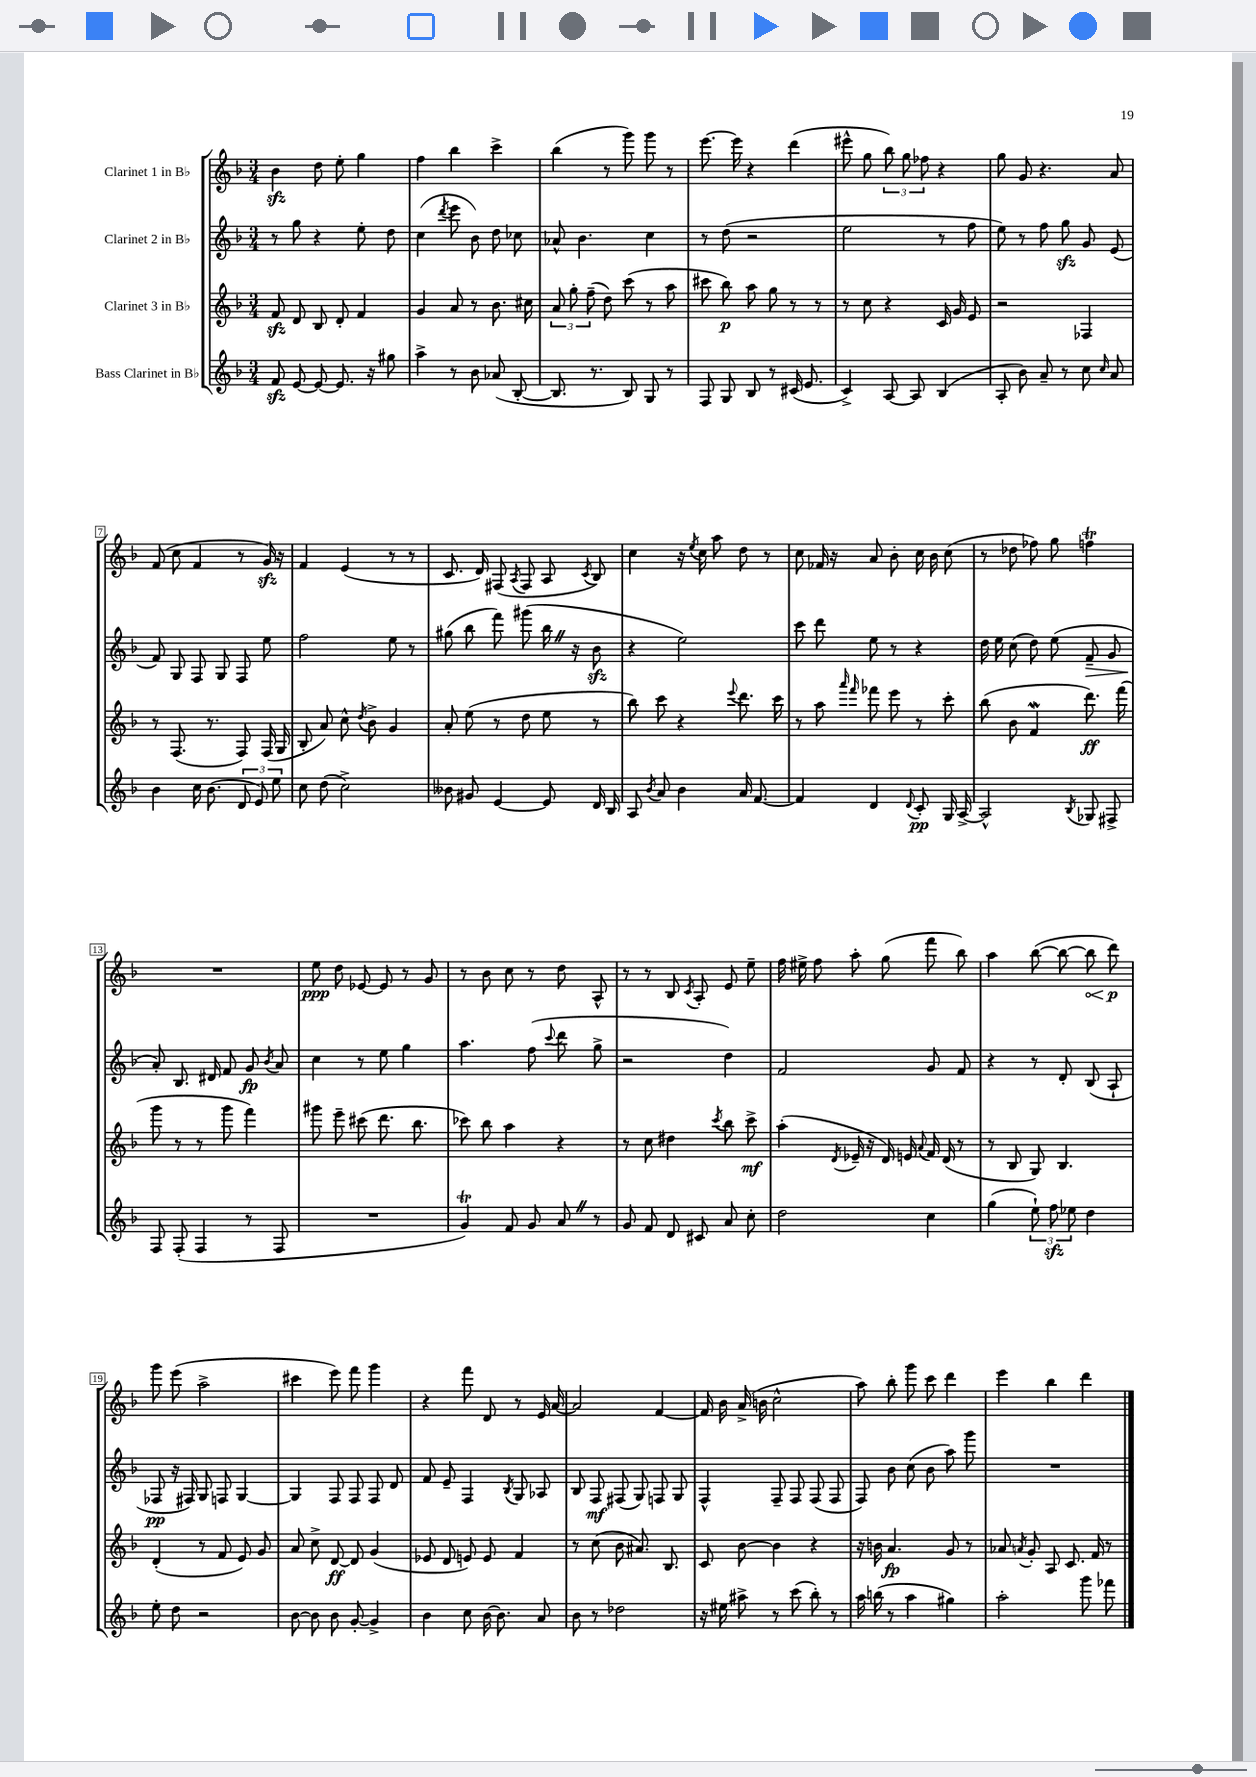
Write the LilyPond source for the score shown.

<<
\new StaffGroup <<
\new Staff = "s0" \with { instrumentName = "Clarinet 1 in Bb" } {
    \clef treble \key f \major \numericTimeSignature \time 3/4
    \autoBeamOff bes'4\sfz d''8 e''8-. g''4 |
    f''4 bes''4 c'''4-> |
    bes''4( r8 g'''8) g'''8 r8 |
    e'''8.~ e'''16 r4 d'''4( |
    eis'''8-^ g''8 \tuplet 3/2 { bes''8) g''8 fes''8 } r4 |
    g''8 g'8 r4. a'8 |
    f'8( c''8 f'4 r8 g'16\sfz) r16 |
    f'4 e'4( r8 r8 |
    c'8. d'16) fis8( \acciaccatura { a8 } fis8 a8 \acciaccatura { c'8 } bes8) |
    c''4 r16 \acciaccatura { e''8 } c''16 a''8 d''8 r8 |
    c''8 fes'16 r16 a'8 bes'8-. c''16 bes'16 c''8( |
    r8 des''8 fes''8) g''8 f''4\trill |
    R2. |
    e''8\ppp d''8 ees'8~ ees'8 r8 g'8 |
    r8 bes'8 c''8 r8 d''8 a8-^ |
    r8 r8 bes8 \acciaccatura { c'8 } a8-. e'8 e''8-- |
    f''16 eis''16-> f''8 a''8-. g''8( f'''8 bes''8) |
    a''4 bes''8~( bes''8~ \once \override Hairpin.circled-tip = ##t bes''8\< d'''8\p\!) |
    g'''8 e'''8( a''2-> |
    cis'''4 e'''8) f'''8 g'''4 |
    r4 f'''8 d'8 r8 e'16 a'16~ |
    a'2 f'4~ |
    f'16 bes'16 a'16->( b'16 c''2-^ |
    a''8) bes''8-. g'''8 c'''8 d'''4 |
    e'''4 bes''4 d'''4 \bar "|." |
}
\new Staff = "s1" \with { instrumentName = "Clarinet 2 in Bb" } {
    \clef treble \key f \major \numericTimeSignature \time 3/4
    \autoBeamOff r8 g''8 r4 e''8-. d''8 |
    c''4( \acciaccatura { d'''8 } e'''8 bes'8) d''8 ces''8 |
    aes'8-^ bes'4. c''4 |
    r8 d''8( r2 |
    e''2 r8 f''8 |
    e''8) r8 f''8 g''8\sfz g'8 e'8( |
    f'8) g8 f8 g8 f8 e''8 |
    f''2 e''8 r8 |
    gis''8( bes''8 f'''8) gis'''8( bes''16 \once \override BreathingSign.text = \markup { \musicglyph "scripts.caesura.straight" } \breathe r16 bes'8\sfz |
    r4 e''2) |
    c'''8 d'''8 e''8 r8 r4 |
    d''16 e''16 c''8( d''8) e''8( f'8--\> g'8 |
    a'8-.\!) bes8. dis'16 f'8 g'8\fp \acciaccatura { bes'8 } a'8 |
    c''4 r8 e''8 g''4 |
    a''4. f''8( \appoggiatura { c'''8 } d'''8 g''8-> |
    r2 d''4) |
    f'2 g'8 f'8 |
    r4 r8 d'8-. bes8( a8-! |
    fes8\pp r16 fis16) g8 f8 g4~ |
    g4 f8 f8 f8 d'8 |
    f'8 e'8-- f4 \acciaccatura { bes8 } g8 aes8 |
    bes8 f8\mf fis8( g8) f8 g8 |
    f4-^ f8-- f8 f8( f8 |
    f8) bes'8 c''8( bes'8 a''8) g'''8 |
    R2. \bar "|." |
}
\new Staff = "s2" \with { instrumentName = "Clarinet 3 in Bb" } {
    \clef treble \key f \major \numericTimeSignature \time 3/4
    \autoBeamOff f'8\sfz d'8 bes8 d'8-. f'4 |
    g'4 a'8 r8 bes'8. cis''16 |
    \tuplet 3/2 { a'8 g''8-. f''8--( } d''8) c'''8( r8 a''8 |
    cis'''8 bes''8\p) a''8 g''8 r8 r8 |
    r8 c''8 r4 c'16 g'16 e'8 |
    r2 fes4 |
    r8 f8.( r8. f8) f16( g16 |
    bes8-. a'8) c''8-^ \acciaccatura { d''8 } bes'8-> g'4 |
    a'8-. e''8( r8 d''8 e''8 r8 |
    bes''8) c'''8 r4 \appoggiatura { e'''8 } d'''8. c'''16 |
    r8 a''8 \grace { a'''16 f'''16 } fes'''8 e'''8 r8 c'''8-. |
    bes''8( bes'8 f'4\mordent d'''8.\ff) f'''16( |
    g'''8 r8 r8 g'''8 f'''4) |
    gis'''8 e'''8-- cis'''8( d'''8. bes''8. |
    ces'''8) bes''8 a''4 r4 |
    r8 c''8 dis''4 \acciaccatura { c'''8 } bes''8 c'''8->\mf |
    a''4-.( \acciaccatura { d'8 } ees'16-- r16 d'16) e'16 \appoggiatura { a'8 } f'16 d'16( r8 |
    r8 bes8 g8) bes4. |
    d'4-.( r8 f'8 e'8) g'8 |
    a'8 c''8-> d'8~\ff d'8 g'4( |
    ees'8 d'8 e'8) e'8 f'4 |
    r8 c''8( bes'8 ais'8.) bes8. |
    c'8 bes'8~ bes'4 r4 |
    r16 b'16 a'4.\fp g'8 r8 |
    aes'8 \acciaccatura { a'8 } g'8-. a8 c'8. f'16 r8 \bar "|." |
}
\new Staff = "s3" \with { instrumentName = "Bass Clarinet in Bb" } {
    \clef treble \key f \major \numericTimeSignature \time 3/4
    \autoBeamOff f'8\sfz e'8~ e'8~ e'8. r16 gis''8 |
    a''4-> r8 bes'8 aes'8( bes8~-. |
    bes8. r8. bes8) g8 r8 |
    f8 g8 bes8 r8 cis'16( e'8. |
    c'4->) a8~ a8 bes4( |
    a8-. bes'8) a'8-- r8 c''8 \grace { c''16 } a'8 |
    bes'4 c''16 bes'8.( \tuplet 3/2 { d'8 e'8) e''8 } |
    c''8 d''8( c''2->) |
    beses'8 gis'8 e'4~ e'8 d'16 bes16 |
    a8 \acciaccatura { bes'8 } a'8 bes'4 a'16 f'8.~ |
    f'4 d'4 \appoggiatura { d'8 } c'8-.\pp g16 a16~-> |
    a2-^ \acciaccatura { bes8 } ges8 fis8-> |
    f8 f8-.( f4 r8 f8 |
    R2. |
    g'4\trill) f'8 g'8 a'8 \once \override BreathingSign.text = \markup { \musicglyph "scripts.caesura.straight" } \breathe r8 |
    g'8 f'8 d'8 cis'8 a'8 c''8-. |
    d''2 c''4 |
    g''4( \tuplet 3/2 { e''8-!) f''8\sfz ees''8 } d''4 |
    e''8-. d''8 r2 |
    bes'8~ bes'8 bes'8 g'8~-. g'4-> |
    bes'4 c''8 bes'16~ bes'8. a'8 |
    bes'8 r8 des''2 |
    r16 eis''16 ais''8-> r8 c'''8( bes''8-.) r8 |
    a''16 b''16( r8 a''4 gis''4) |
    a''2-. g'''8 fes'''8 \bar "|." |
}
>>
>>
\layout { \context { \Score \override BarNumber.stencil = #(make-stencil-boxer 0.1 0.3 ly:text-interface::print) } }
